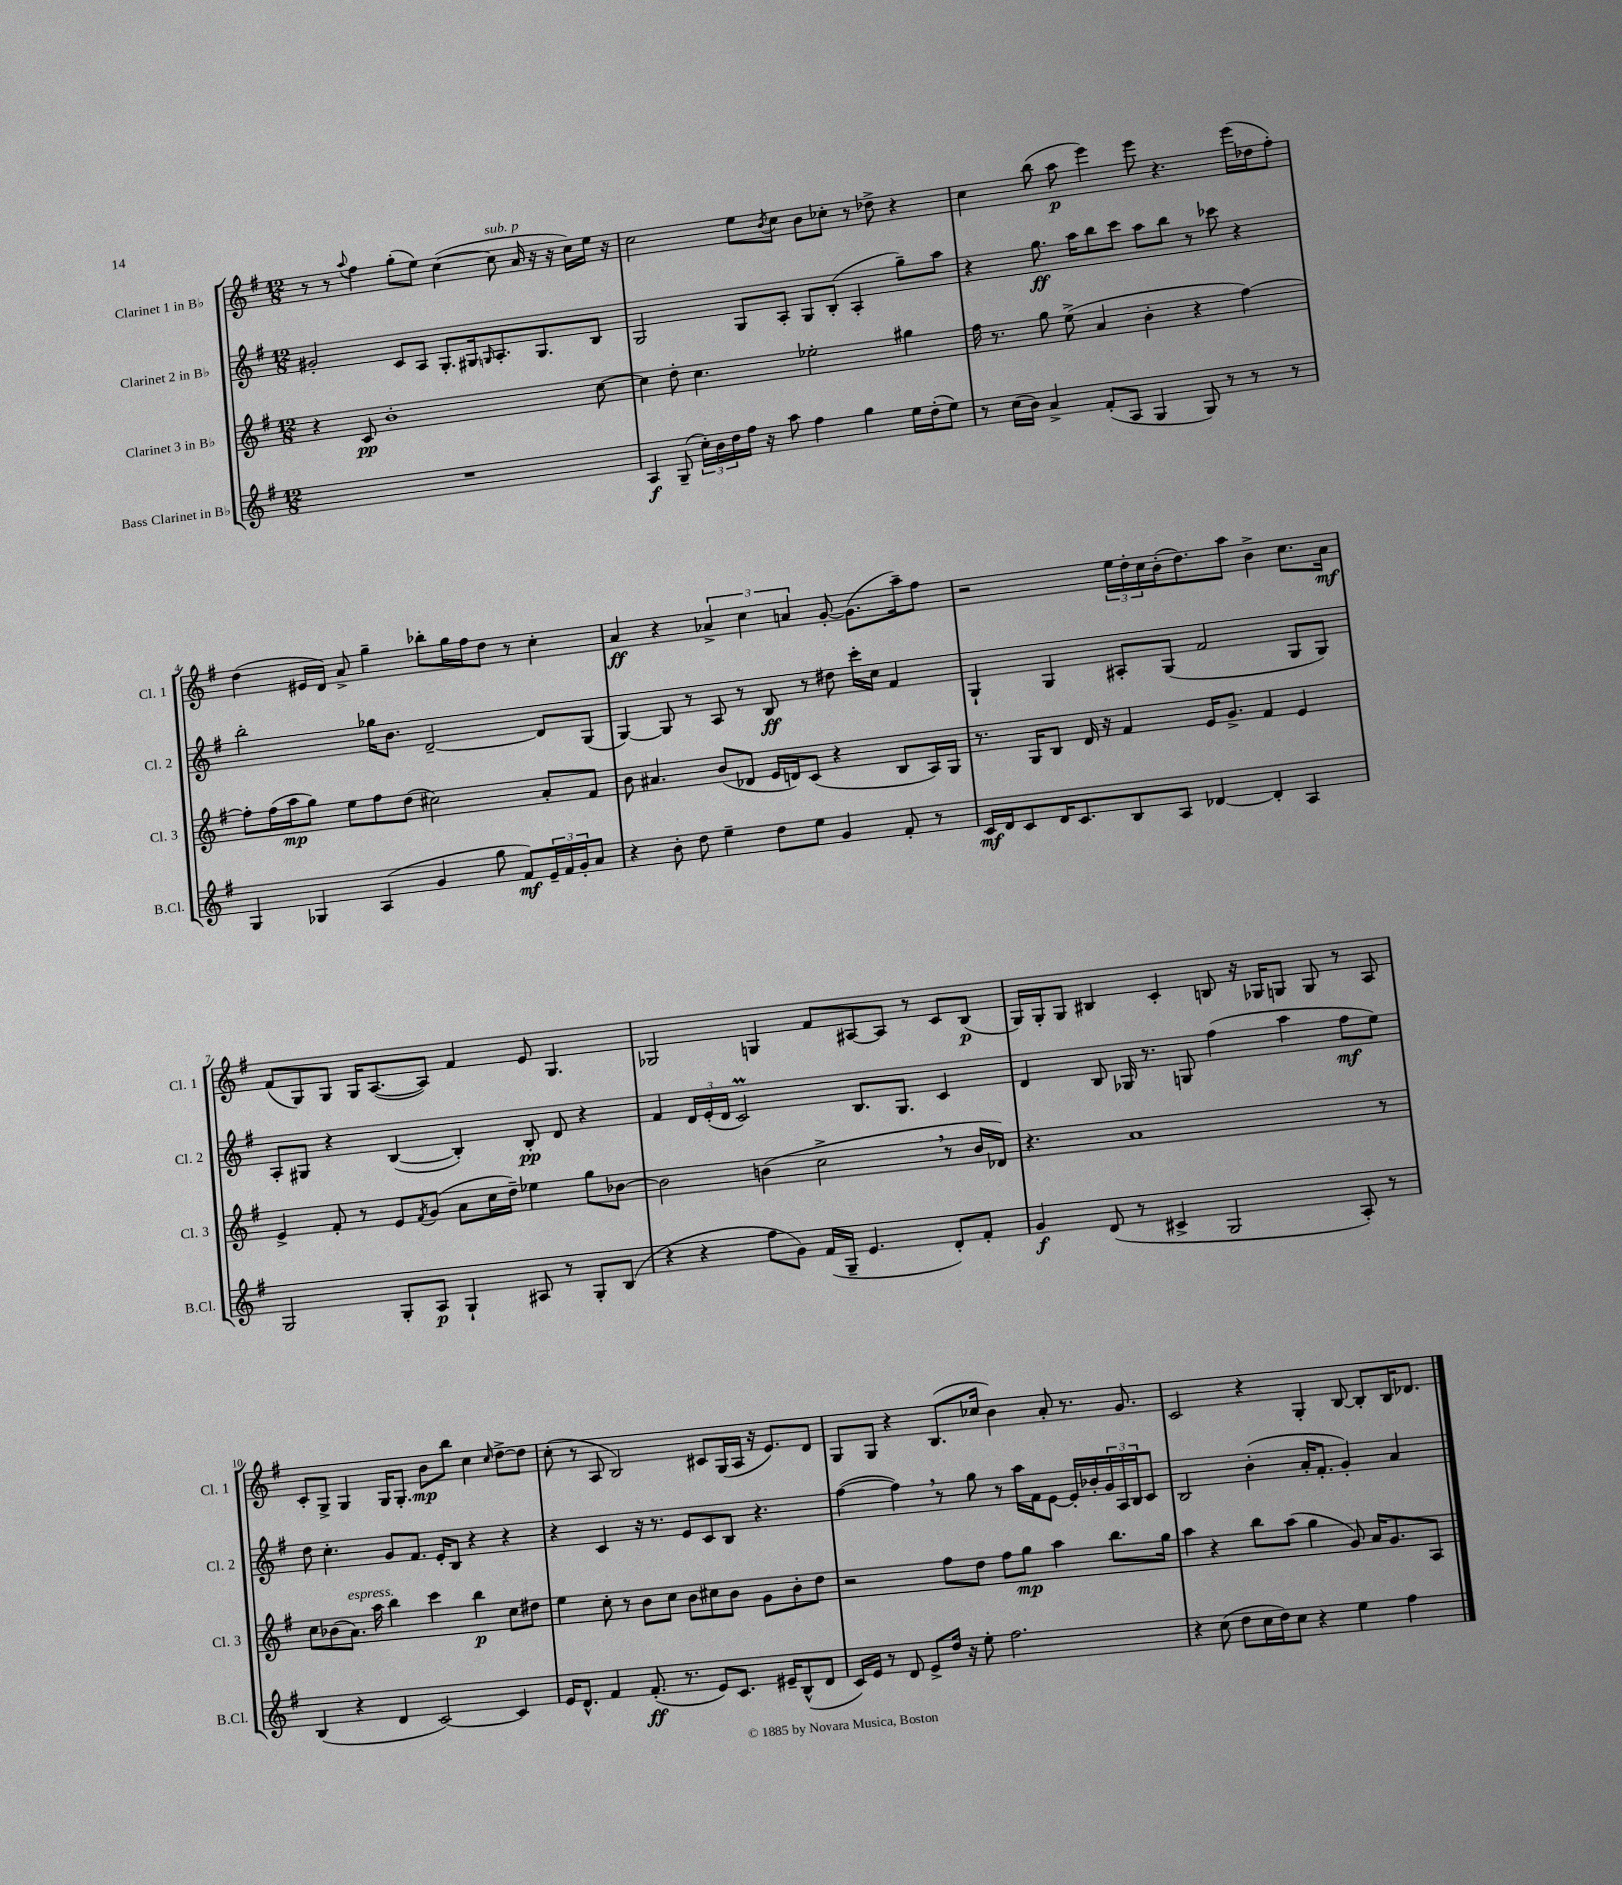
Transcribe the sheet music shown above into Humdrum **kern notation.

**kern	**kern	**kern	**kern
*staff4	*staff3	*staff2	*staff1
*clefG2	*clefG2	*clefG2	*clefG2
*k[f#]	*k[f#]	*k[f#]	*k[f#]
*M12/8	*M12/8	*M12/8	*M12/8
1.r	4r	2g#'	8r
.	.	.	8r
.	.	.	8qqaa
.	8c	.	4ff#
.	1b'	.	.
.	.	8c	(8gg'
.	.	8A	8ee)
.	.	8.G'	([4cc
.	.	16G#	.
.	.	16qqG	.
.	.	8.A'	8cc]
.	.	.	16a
.	.	8.G	16r
.	.	.	16r
.	.	.	16cc)
.	[8cc	8B	16ee
.	.	.	16r
=	=	=	=
4A	4cc]	2G	2cc
(8G~	8dd'	.	.
24cc')	4.cc	.	.
24b	.	.	.
24dd	.	.	.
16ff#	.	8G	8ee
16r	.	.	.
.	.	.	8qb
8aa	.	8A'	8cc
4ff#	2ee-'	8G	8b
.	.	(8B'	8cc-'
4gg	.	4A'	8r
.	.	.	8dd-^
16ee	4gg#	8gg~)	4r
(16dd'	.	.	.
8ee)	.	8aa	.
=	=	=	=
8r	16ff#	4r	4cc
.	8.r	.	.
(16cc	.	.	.
16b)	.	.	.
4a^	8gg	8.gg	(8bb
.	(8ee^	.	8aa
.	.	16aa	.
(8f#'	4a	8bb	4eee)
8A	.	8ccc	.
4G	4b'	8aa	8eee
.	.	8bb	4.r
8G)	4r	8r	.
8r	.	8ccc-	.
8r	[4ff#)	4r	(16eee
.	.	.	16dd-
8r	.	.	8ff#')
=	=	=	=
4G	8ff#']	2bb'	(4dd
.	(16ff#	.	.
.	16aa	.	.
4G-	8gg)	.	16e#
.	.	.	16d)
.	8ee	.	8a^
(4A	8ff#	16gg-	4gg~
.	.	8.b	.
.	(8dd	.	.
4g	2cc#)	[2d~	8bb-'
.	.	.	16gg
.	.	.	16ff#
8gg	.	.	8dd
8f#)	.	.	8r
24e~	8a'	8d]	4cc'
24f#	.	.	.
24g'	.	.	.
8a	8f#	(8G	.
=	=	=	=
4r	8b	[4G)	4a
.	4.a#	.	.
8b'	.	8G]	4r
8dd	.	8r	.
4ee~	(8b	8A	6a-^
.	8d-	8r	.
.	.	.	6cc
8dd	16e	8B	.
.	16d)	.	.
.	.	.	6a
8ee	(8c	8r	.
4g	4r	8dd#	[8g'
.	.	16ccc'	(8.g]
.	.	16cc	.
8f#'	8B	4f#	.
.	.	.	16aa~)
8r	16A)	.	8ff#
.	16G	.	.
=	=	=	=
16c	8.r	4G`	2r
16d	.	.	.
8c	.	.	.
.	16G	.	.
16d	8B	4G	.
8.c	.	.	.
.	16d	.	.
.	16r	.	.
8B	4f#	8A#'	24ee
.	.	.	24dd'
.	.	.	24cc
8A	.	(8G	(16b'
.	.	.	8.dd)
[4d-	16e	2f#	.
.	8.g^	.	.
.	.	.	8aa
4d-']	4f#	.	4b^
4A	4e	8G	8.cc
.	.	8G)	.
.	.	.	16a
=	=	=	=
2G	4e^	8A'	(8f#
.	.	8G#	8G)
.	8f#'	4r	8G
.	8r	.	16G
.	.	.	([8.A
8G'	8e	([4B	.
.	8qf#	.	.
8A	(8g	.	8A])
4G`	8a	4B'])	4f#
.	16cc	.	.
.	16dd~)	.	.
8A#	4ee-	8B'	8e
8r	.	8d	4.G
8G'	8gg	4r	.
(8B	[8b-	.	.
=	=	=	=
4r	2b-]	4f#	2G-
4r	.	24d	.
.	.	(24e'	.
.	.	24d	.
.	.	2c)	.
8ff#	(4b	.	4G
8g)	.	.	.
(16f#	2cc^	.	8f#
16G~	.	.	.
4.e	.	8.B	[8A#
.	.	.	8A#]
.	.	8.G	.
.	.	.	8r
8d')	8r	4c	8c
8f#'	16b	.	(8B
.	16d-)	.	.
=	=	=	=
4g	4.r	4d	16G)
.	.	.	16G'
.	.	.	8G
(8d	.	8B	4B#
8r	1a	16G-	.
.	.	8.r	.
4c#^	.	.	4c'
.	.	8G	.
2G	.	(4ff#	8B
.	.	.	16r
.	.	.	16G-
.	.	4aa	8G
.	.	.	8G
8A')	.	8ff#	8r
8r	8r	8ee)	8A
=	=	=	=
(4B	8cc	8dd	8c'
.	(8b-	4.cc'	8G^
4r	8.a)	.	4G
.	16aa	.	.
4d	4bb	8g	16G
.	.	.	8.G'
.	.	8.f#	.
[2c)	4ccc	.	8b
.	.	16e'	.
.	.	8B	8bb
.	4bb	4r	4cc
.	.	.	16qqcc
4c]	8cc	4r	[8dd^
.	8dd#	.	8dd]
=	=	=	=
16e	4ee	4r	(8cc'
8.d^^	.	.	.
.	.	.	8r
4f#	8cc'	4c	8A
.	8r	.	2B)
(8.f#'	8b	16r	.
.	.	8.r	.
.	8cc	.	.
8.r	.	.	.
.	8b	8e	.
8e)	8cc#	8c	8c#
8.c	8b	8B	(16G
.	.	.	16A
.	8g	4.r	16r
16e#~	.	.	8.e)
(8B^^	8b'	.	.
8d	8dd	.	8d
=	=	=	=
16c)	2r	([4ff#	8G
16e	.	.	.
8r	.	.	8G
8d	.	4ff#])	4r
8e^	.	.	.
16dd	8ff#	8r	(8.B
16r	.	.	.
8ee'	8dd	8gg	.
.	.	.	16cc-
2.ff#	8ff#	8r	4b)
.	8gg	16aa	.
.	.	16f#	.
.	4aa	[8e	8a'
.	.	16e']	8.r
.	.	16b-'	.
.	8.bb	24g	.
.	.	24A	.
.	.	.	8.g
.	.	24B	.
.	.	8c	.
.	16gg	.	.
=	=	=	=
4r	4aa	2B	2c
(8cc	4r	.	.
8dd	.	.	.
16cc	8bb	(4b'	4r
16dd)	.	.	.
8cc	(8aa	.	.
4r	4gg	16a'	4G'
.	.	8.f#'	.
4ee	8g)	4g')	[8B
.	16a	.	8B']
.	8.g	.	.
4ff#	.	4a	16B
.	.	.	8.d-
.	8A	.	.
==	==	==	==
*-	*-	*-	*-
